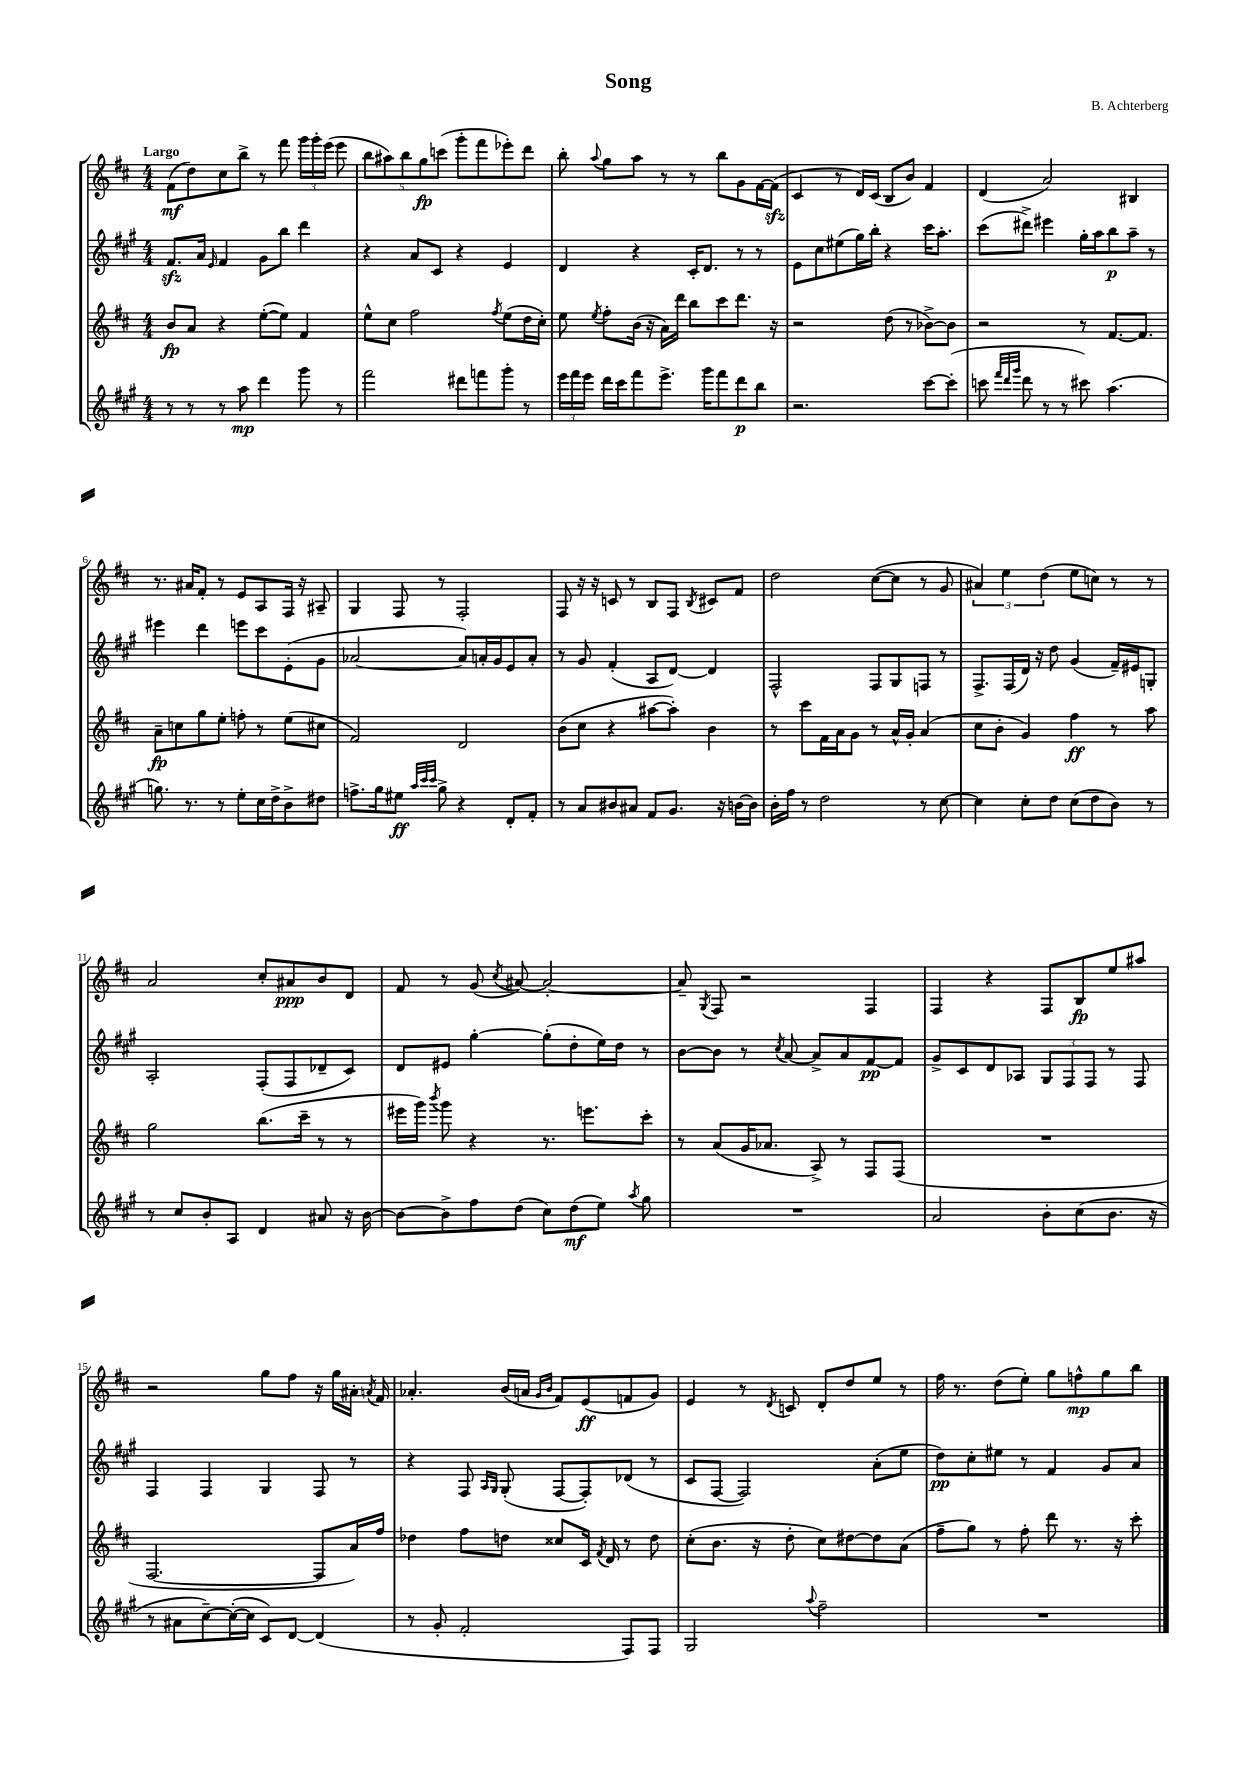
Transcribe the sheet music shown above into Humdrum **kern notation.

**kern	**kern	**kern	**kern
*staff4	*staff3	*staff2	*staff1
*clefG2	*clefG2	*clefG2	*clefG2
*k[f#c#g#]	*k[f#c#]	*k[f#c#g#]	*k[f#c#]
*M4/4	*M4/4	*M4/4	*M4/4
8r	8b/L	8.f#/L	(8f#\L
8r	8a/J	.	8dd\)
.	.	16a/Jk	.
.	.	16qqe/	.
8r	4r	4f#/	8cc#\
8aa\	.	.	8bb^\J
4ddd\	([8ee'\L	8g#\L	8r
.	8ee\]J)	8bb\J	8fff#\
8ggg#\	4f#/	4ddd\	24ggg\LL
.	.	.	24ggg'\
.	.	.	(24eee\JJ
8r	.	.	8eee\
=	=	=	=
2fff#\	8ee^^\L	4r	10bb\L
.	.	.	10aa#\)
.	8cc#\J	.	.
.	.	.	10bb\
.	2ff#\	8a/L	.
.	.	.	10gg\
.	.	8c#/J	.
.	.	.	(10ccc\J
8ddd#\L	.	4r	8ggg'\L
8fff\	.	.	8fff#\
.	8qff#/	.	.
8ggg#'\J	(8ee\L	4e/	8eee-'\)
8r	16dd\L	.	8ddd\J
.	16cc#'\JJ)	.	.
=	=	=	=
24eee\LL	8ee\	4d/	8bb'\
24fff#\	.	.	.
24eee\JJ	.	.	.
.	8qee/	.	8qqaa/
16ddd\LL	8ff#'\L	.	8gg\L
16ccc#\J	.	.	.
8fff#\	(16b\Jk	4r	8aa\J
.	16r	.	.
8.eee^\J	16a\LL)	.	8r
.	16ddd\JJ	.	.
.	8bb\L	16c#'/LK	8r
16ggg#\LK	.	8.d/J	.
8fff#\	8ccc#\	.	8bb\L
8ddd\	8.ddd\J	8r	8g\
8bb\J	.	8r	[16f#\L
.	16r	.	(16f#\]JJ
=	=	=	=
2.r	2r	8e\L	4c#/
.	.	8cc#\	.
.	.	(8ee#\	8r
.	.	16gg#\L)	16d/LL)
.	.	16bb'\JJ	(16c#/JJ
.	(8dd\	4r	8B/L
.	8r	.	8b/J)
[8ccc#\L	[8b-^\L)	16ccc#\LK	4f#/
.	.	8.aa'\J	.
(8ccc#'\]J	8b-\]J	.	.
=	=	=	=
8ccc\	2r	(8ccc#\L	(4d/
32qqfff#/LLL	.	.	.
32qqddd/	.	.	.
32qqggg#/JJJ	.	.	.
8ddd\	.	8ddd#^\J)	.
8r	.	4eee#\	2a/)
8r	.	.	.
8ccc#\)	8r	16gg#'\LL	.
.	.	16aa\J	.
(4.aa\	[8.f#/L	8bb\	.
.	.	8aa~\J	4B#/
.	8.f#/]J	.	.
.	.	8r	.
=	=	=	=
8.gg\)	8a~\L	4eee#\	8.r
.	8cc\	.	.
8.r	.	.	16a#/LK
.	8gg\	4ddd\	8f#'/J
8r	8ee'\J	.	8r
8ee'\L	8ff'\	8eee\L	8e/L
16cc#\L	8r	8ccc#\	8A/
16dd^\J	.	.	.
8b^\	(8ee\L	(8e'\	16F#/Jk
.	.	.	16r
8dd#\J	8cc#\J	8g#\J	8A#~/
=	=	=	=
8.ff^\L	2f#/)	[2a-/	4G/
16gg#\k	.	.	.
8ee#\J	.	.	8F#/
32qqaa/LLL	.	.	.
32qqccc#/	.	.	.
32qqccc#/JJJ	.	.	.
8gg#^\	.	.	8r
4r	2d/	8a-/]L)	2F#'/
.	.	16a'/L	.
.	.	16g#/J	.
8d'/L	.	8e/	.
8f#'/J	.	8a'/J	.
=	=	=	=
8r	(8b\L	8r	8F#/
8a/L	8cc#\J	8g#/	16r
.	.	.	16r
8b#/	4r	(4f#'/	8c/
8a#/J	.	.	8r
8f#/L	[8aa#\L	8A/L	8B/L
8.g#/J	8aa#'\]J)	[8d/J)	8F#/J
.	.	.	8qB/
.	4b\	4d/]	8c#/L
16r	.	.	.
[16b\LL	.	.	8f#/J
16b\]JJ	.	.	.
=	=	=	=
16b'\LL	8r	2F#^^/	2dd\
16ff#\JJ	.	.	.
8r	8ccc#\L	.	.
2dd\	16f#\L	.	.
.	16a\J	.	.
.	8g\J	.	.
.	8r	8F#/L	([8cc#\L
.	16a^^/LL	8G#/	8cc#\]J
.	16g'/JJ	.	.
8r	(4a/	8F/J	8r
[8cc#\	.	8r	8g/
=	=	=	=
4cc#\]	8cc#\L	8.F#^/L	6a#/)
.	8b'\J	.	.
.	.	.	6ee\
.	.	(16F#/L	.
8cc#'\L	4g/)	16d/JJ)	.
.	.	16r	.
.	.	.	(6dd\
8dd\J	.	8dd\	.
(8cc#\L	4ff#\	(4g#/	8ee\L
8dd\	.	.	8cc\J)
8b\J)	8r	16f#~/LL)	8r
.	.	16e#/J	.
8r	8aa\	8G'/J	8r
=	=	=	=
8r	2gg\	2A'/	2a/
8cc#/L	.	.	.
8b'/	.	.	.
8A/J	.	.	.
4d/	(8.bb\L	(8F#'/L	8cc#'/L
.	.	8F#/	8a#/
.	16ccc#~\Jk	.	.
8a#/	8r	8d-~/	8b/
16r	8r	8c#/J)	8d/J
[16b\	.	.	.
=	=	=	=
8b\_L	16eee#\LL	8d/L	8f#/
.	16ggg\JJ)	.	.
.	8qbbb/	.	.
8b^\]	8ggg\	8e#/J	8r
8ff#\	4r	[4gg#'\	(8g/
.	.	.	8qcc#/
(8dd\J	.	.	[8a#/)
8cc#\L)	8.r	(8gg#'\]L	2a#'/_
(8dd\	.	8dd'\	.
.	8.eee\L	.	.
8ee\J)	.	16ee\L)	.
.	.	16dd\JJ	.
8qaa/	.	.	.
8gg#\	8ccc#'\J	8r	.
=	=	=	=
1r	8r	[8b\L	8a#~/]
.	.	.	8qG/
.	(8a/L	8b\]J	8F#/
.	16g/K	8r	2r
.	8.a-/J	.	.
.	.	8qcc#/	.
.	.	[8a/	.
.	8A^/)	8a^/]L	.
.	8r	8a/	.
.	8F#/L	[8f#/	4F#/
.	(8F#/J	8f#/]J	.
=	=	=	=
2a/	1r	8g#^/L	4F#/
.	.	8c#/	.
.	.	8d/	4r
.	.	8A-/J	.
8b'\L	.	12G#/L	8F#/L
.	.	12F#/	.
(8cc#\	.	.	8B/
.	.	12F#/J	.
8.b\J	.	8r	8ee/
.	.	8F#/	8aa#/J
16r	.	.	.
=	=	=	=
8r	[2.F#/	4F#/	2r
8a#\L	.	.	.
[8cc#~\)	.	4F#/	.
(16cc#'\_L	.	.	.
16cc#\]JJ	.	.	.
8c#/L)	.	4G#/	8gg\L
[8d/J	.	.	8ff#\J
(4d/]	8F#/]L	8F#/	16r
.	.	.	16gg\LL
.	16a/L)	8r	16a#'\JJ
.	.	.	8qa/
.	16ff#/JJ	.	16f#/
=	=	=	=
8r	4dd-\	4r	4.a-'/
8g#'/	.	.	.
2f#'/	8ff#\L	8F#/	.
.	.	16qqA/LL	.
.	.	16qqG#/JJ	.
.	8dd\J	(8G#'/	(16b/LL
.	.	.	16a/JJ
.	.	.	16qqg/LL
.	.	.	16qqb/JJ
.	8cc##/L	[8F#/L	8f#/L)
.	16c#/Jk	8F#'/])	(8e/
.	8qf#/	.	.
.	16d/	.	.
8F#/L)	8r	(8d-/J	8f/
8F#/J	8dd\	8r	8g/J)
=	=	=	=
2G#/	(8cc#'\L	8c#/L	4e/
.	8.b\J	[8F#/J	.
.	.	2F#/])	8r
.	16r	.	.
.	.	.	8qd/
.	8dd'\	.	8c/
8qqaa/	.	.	.
2ff#~\	8cc#\L)	.	8d'/L
.	[8dd#\	.	8dd/
.	8dd#\]	(8a'\L	8ee/J
.	(8a\J	8ee\J	8r
=	=	=	=
1r	8ff#~\L	8dd\L)	16ff#\
.	.	.	8.r
.	8gg\J)	8cc#'\	.
.	8r	8ee#\J	(8dd\L
.	8ff#'\	8r	8ee'\J)
.	8ddd\	4f#/	8gg\L
.	8.r	.	8ff^^\
.	.	8g#/L	8gg\
.	16r	.	.
.	8ccc#'\	8a/J	8bb\J
==	==	==	==
*-	*-	*-	*-
